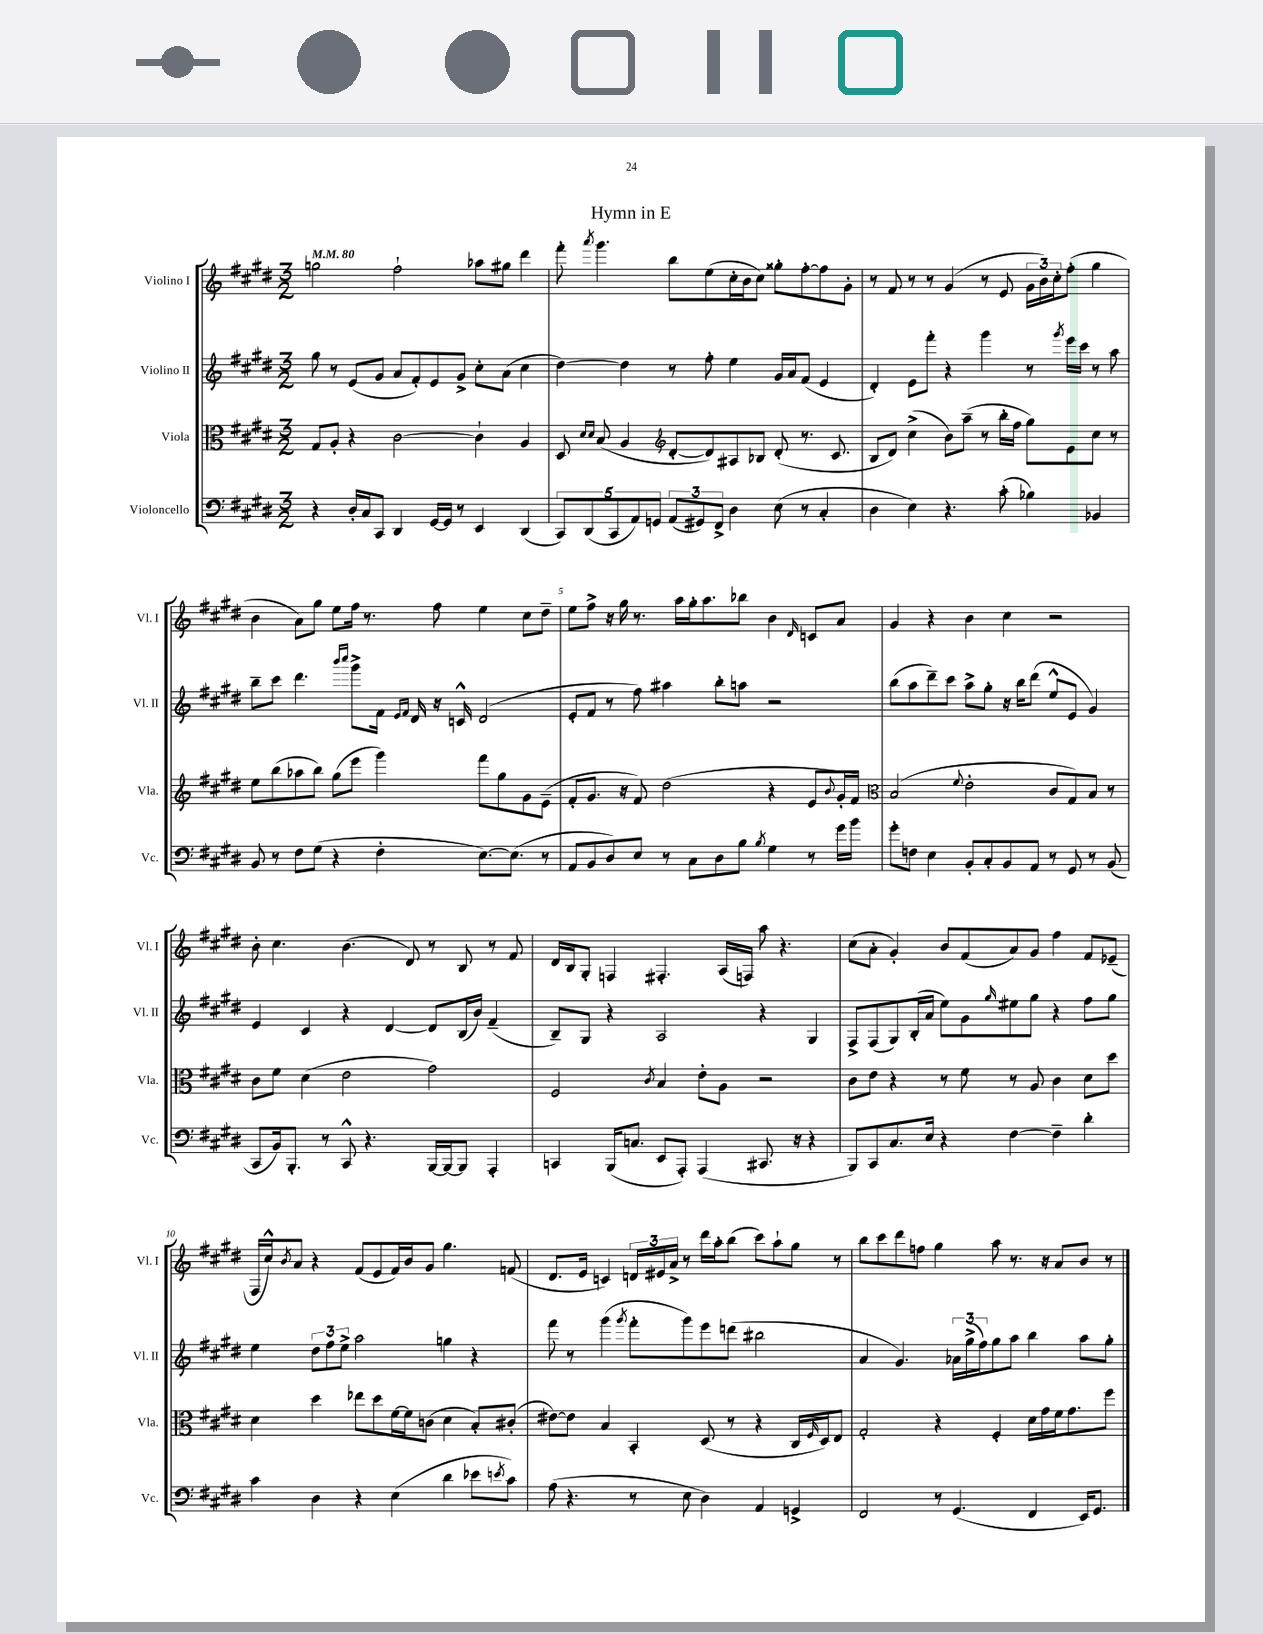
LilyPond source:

\header { title = "Hymn in E" }
<<
\new StaffGroup <<
\new Staff = "s0" \with { instrumentName = "Violino I" shortInstrumentName = "Vl. I" } {
    \clef treble \key e \major \numericTimeSignature \time 3/2 \tempo 4 = 80
    g''2 fis''2-! aes''8 gis''8 dis'''4 |
    fis'''8-. \acciaccatura { a'''8 } gis'''4. b''8 e''8( cis''16-. b'16 cis''8) gisis''8-. fis''8~-. fis''8 gis'8-. |
    r8 fis'8 r8 r8 gis'4( r8 e'8 \tuplet 3/2 { gis'16 b'16) cis''16-. } fis''8-.( gis''4 |
    b'4 a'8) gis''8 e''8 fis''16 r8. fis''8 e''4 cis''8 dis''8-- |
    e''8 fis''8-> r16 gis''16 r8. a''16 gis''16-. a''8. bes''8 b'4 \grace { dis'16 } c'8 a'8 |
    gis'4 r4 b'4 cis''4 r2 |
    b'8-. cis''4. b'4.( dis'8) r8 b8 r8 fis'8 |
    dis'16 b16 gis8-. f4 fis4.-. a16( f16) a''8 r4. |
    cis''8( a'8-. gis'4-.) b'8 fis'8( a'8) gis'8 fis''4 fis'8 ees'8--( |
    fis16 cis''16-^) \acciaccatura { b'8 } a'8 r4 fis'8( e'8 fis'16) b'16 gis'8 gis''4. f'8( |
    dis'8. e'16 c'4) \tuplet 3/2 { d'16 eis'16 a'16-> } r8 dis'''16 a''16-. b''8( cis'''8) a''8-! gis''8 r8 |
    b''8 cis'''8 dis'''8 f''8 gis''4 a''8 r8. r16 a'8 b'8 r8 \bar "|." |
}
\new Staff = "s1" \with { instrumentName = "Violino II" shortInstrumentName = "Vl. II" } {
    \clef treble \key e \major \numericTimeSignature \time 3/2
    gis''8 r8 e'8( gis'8 a'8 fis'8-.) e'8 gis'8-> cis''8-. a'8( cis''4 |
    dis''4~) dis''4 r8 fis''8-. e''4 gis'16 a'16 fis'8( e'4 |
    dis'4-.) e'8 fis'''8-. r4 gis'''4 r8 \acciaccatura { gis'''8 } e'''16 cis'''16 r8 a''8 |
    b''8-- cis'''8 dis'''4. \grace { b'''16 cis''''16 } gis'''8-> fis'16 \grace { e'16 fis'16 } dis'16 r16 c'16-^ dis'2( |
    e'8-. fis'8 r8 fis''8) ais''4 b''8-. a''8 r2 |
    b''8( a''8 dis'''8--) cis'''8 a''8-> gis''8-. r16 b''16 dis'''8( e''8-^ e'8 gis'4) |
    e'4 cis'4 r4 dis'4~ dis'8 b16( b'16) fis'4--( |
    b8--) gis8 r4 a2 r4 gis4 |
    fis8-> fis8( gis8) b16-.( a'16 e''8) gis'8 \grace { gis''16 } eis''8 gis''8 r4 fis''8 gis''8 |
    e''4 \tuplet 3/2 { dis''8 fis''8 e''8-> } a''2 g''4 r4 |
    fis'''8 r8 gis'''4( \acciaccatura { gis'''8 } fis'''8-. gis'''8) e'''8 d'''8( bis''2 |
    a'4 gis'4.) \tuplet 3/2 { aes'16 gis''16->( fis''16) } gis''8 a''8 b''4 a''8 gis''8-. \bar "|." |
}
\new Staff = "s2" \with { instrumentName = "Viola" shortInstrumentName = "Vla." } {
    \clef alto \key e \major \numericTimeSignature \time 3/2
    gis8 a8-. r4 cis'2~ cis'4-! a4 |
    dis8 \grace { dis'16 dis'16 } b8( a4 \clef treble dis'8~-. dis'8) ais8 bes8 dis'8-.( r8. cis'8. |
    b8 dis'8) cis''4->( b'8) a''8--( r8 b''16-. fis''16 gis''8) e'8 cis''8 r8 |
    e''8 b''8( aes''8 b''8) gis''8( e'''8 gis'''4) fis'''8 gis''8 gis'8 e'8--( |
    fis'8-. gis'8. r16 fis'8) dis''2( r4 e'8 \appoggiatura { b'8 } gis'16-. fis'16) |
    \clef alto b2( \appoggiatura { fis'8 } e'2-. cis'8 gis8) b8 r8 |
    cis'8 fis'8 dis'4( e'2 gis'2) |
    fis2 \acciaccatura { cis'8 } b4 e'8-. a8 r2 |
    cis'8 e'8 r4 r8 fis'8 r8 a8 cis'4 dis'8 dis''8 |
    dis'4 dis''4 ees''8 dis''8 fis'16~ fis'16 c'8( dis'4 b8-.) cis'8-.( |
    eis'8~) eis'8 b4 b,4-. dis8( r8 r4 cis16 \grace { fis16 } dis16) e8 |
    gis2-. r4 fis4-. dis'16 gis'16 fis'16 gis'8. fis''8 \bar "|." |
}
\new Staff = "s3" \with { instrumentName = "Violoncello" shortInstrumentName = "Vc." } {
    \clef bass \key e \major \numericTimeSignature \time 3/2
    r4 dis16-. cis16 cis,8 dis,4 gis,16~ gis,16 r8 e,4 dis,4( |
    \tuplet 5/4 { cis,8) dis,8( cis,8 a,8) g,8 } \tuplet 3/2 { a,8( gis,8) fis,8-> } dis4 e8( r8 cis4-. |
    dis4 e4) r4. cis'8-.( bes4) bes,4 |
    b,8 r8 fis8 gis8( r4 fis4-. e8.~) e8.( r8 |
    a,8 b,8 dis8) e8 r8 cis8 dis8 b8 \acciaccatura { b8 } gis4 r8 gis'16 b'16 |
    gis'8-. f8 e4 b,8-. cis8-. b,8 a,8 r8 gis,8 r8 b,8( |
    cis,8 b,16) b,,8.-. r8 cis,8-^ r4. b,,16~ b,,16~ b,,8 a,,4-. |
    c,4 b,,16( c8. e,8 a,,8-.) a,,4( cis,8. r16 r4 |
    b,,8) cis,8 cis8. e16 r4 fis4~ fis4-- dis'4-. |
    cis'4 dis4 r4 e4( dis'4 ees'8 \acciaccatura { e'8 } cis'8) |
    a8( r4. r8 e8 dis4) a,4 g,4-> |
    fis,2 r8 gis,4.( fis,4 e,16) gis,8. \bar "|." |
}
>>
>>
\layout { \context { \Score \override BarNumber.break-visibility = ##(#f #t #t) barNumberVisibility = #(every-nth-bar-number-visible 5) } }
